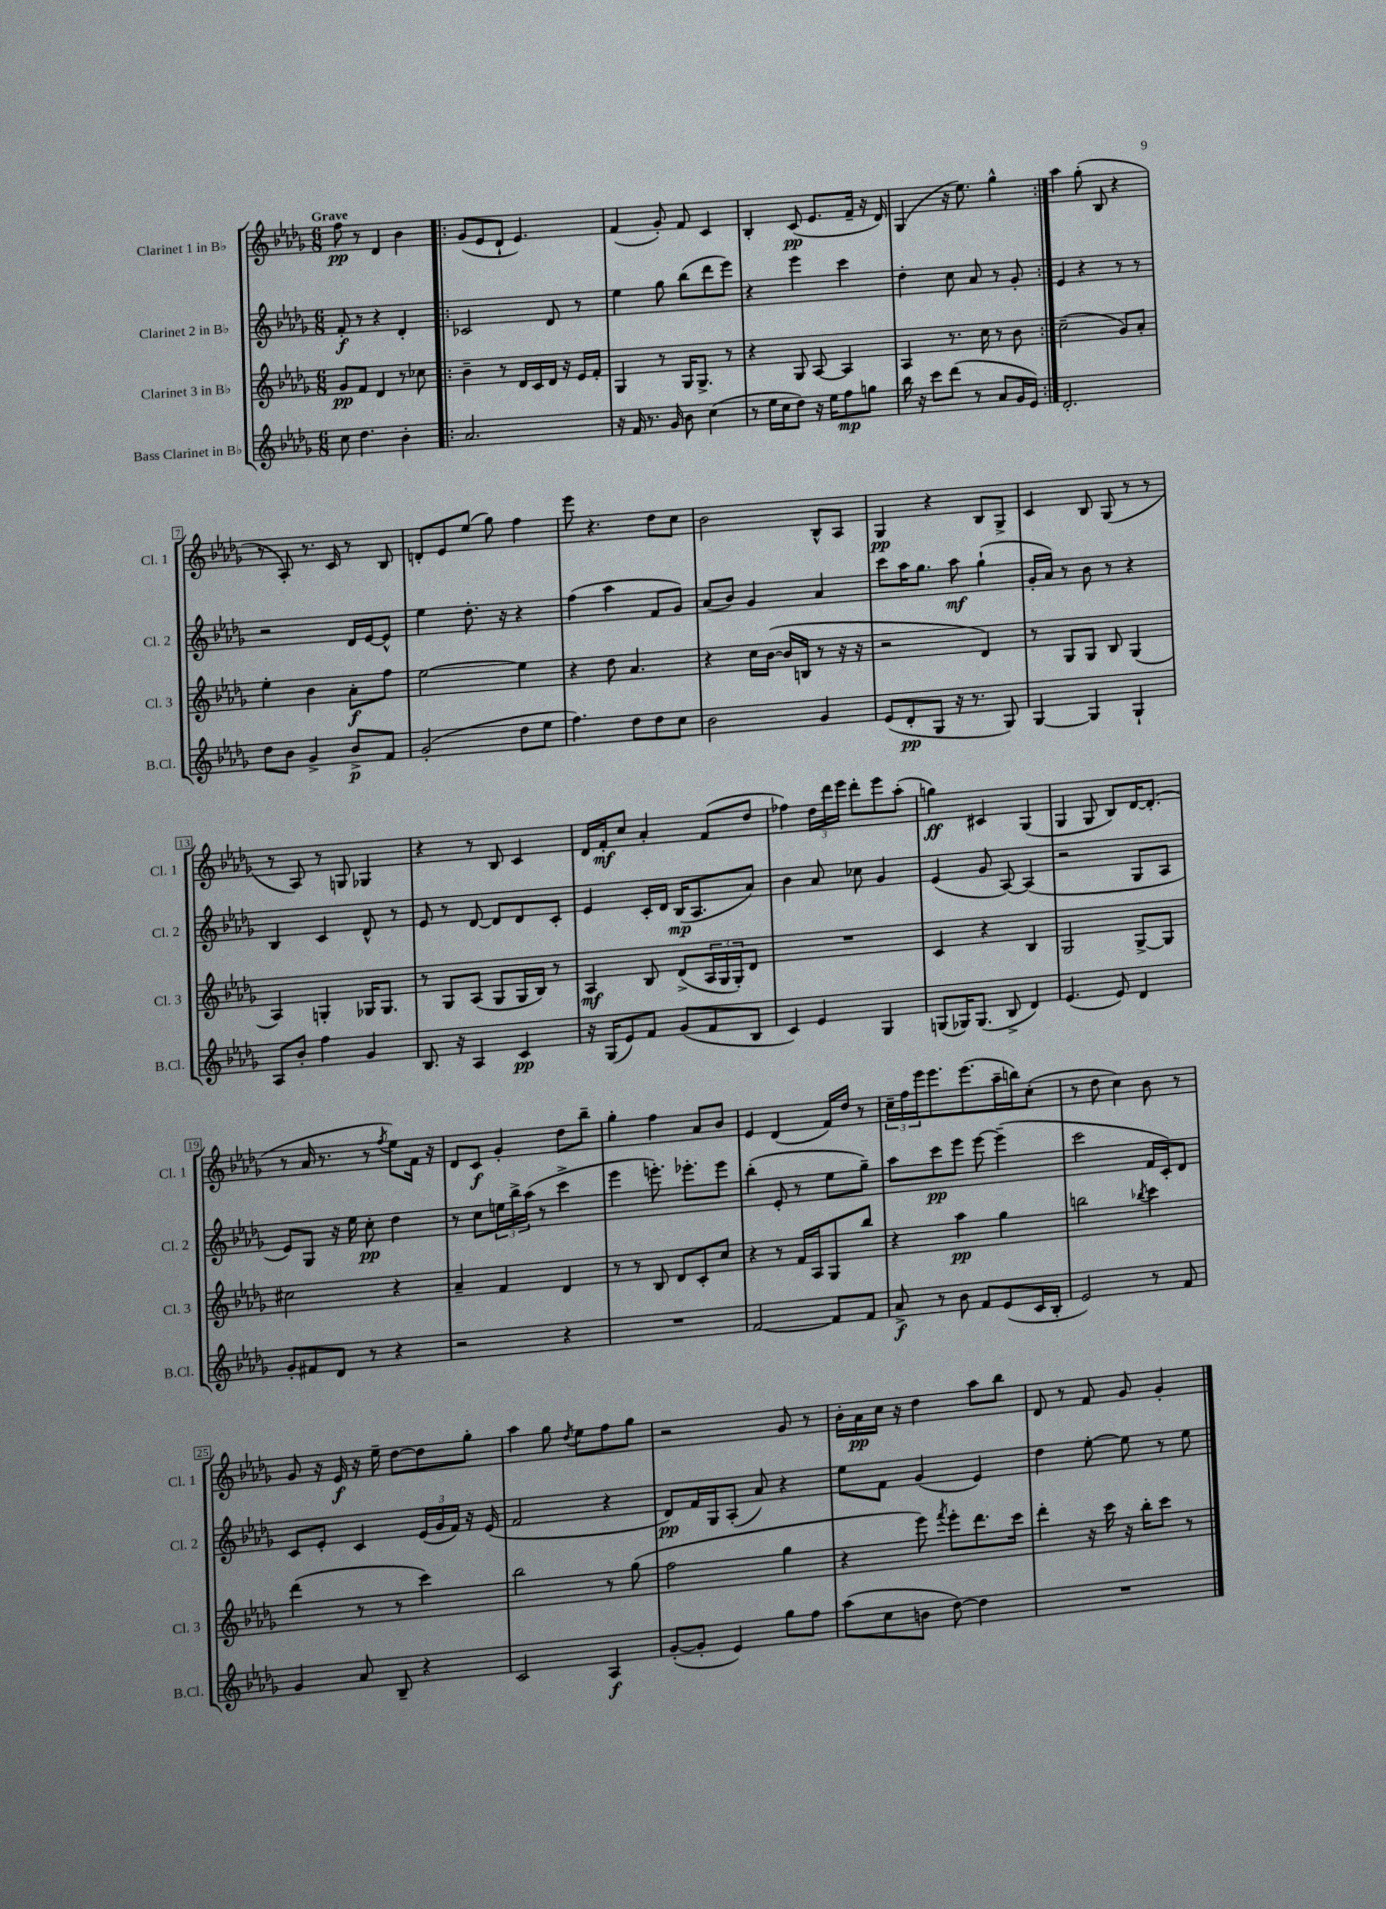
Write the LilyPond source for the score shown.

<<
\new StaffGroup <<
\new Staff = "s0" \with { instrumentName = "Clarinet 1 in Bb" shortInstrumentName = "Cl. 1" } {
    \clef treble \key des \major \numericTimeSignature \time 6/8 \tempo "Grave"
    f''8\pp r8 des'4 bes'4 |
    \repeat volta 2 { ges'8( ees'8 des'8-! ees'4.) |
    f'4( ges'8-.) f'8 c'4 |
    bes4-. c'8\pp( ees'8. f'16-- r16 des'16) |
    ges4( r16 ees''8.) ges''4-^ | }
    aes''4 ges''8-.( bes8 r4 |
    r8 aes8-.) r8. c'16 r8 bes8 |
    d'8-. ees'8 ees''8( ges''8) f''4 |
    ees'''8 r4. des''8 c''8 |
    bes'2 bes8-^ aes8 |
    ges4\pp r4 bes8 ges8-> |
    c'4 bes8 ges8( r8 r8 |
    r8 aes8) r8 g8 ges4 |
    r4 r8 bes8 c'4 |
    des'16 f'16-.\mf c''8 aes'4-. f'8( des''8 |
    fes''4) \tuplet 3/2 { des''16 des'''16 ees'''16 } des'''8-. ees'''8 aes''8-.( |
    g''4\ff) cis'4 ges4( |
    ges4 ges8 bes8) des'16~ des'8.-.( |
    r8 aes'16 r8. r8 \acciaccatura { f''8 } ees''8) f'16 r16 |
    des'8 c'8\f ges'4-. des''8 bes''8-- |
    ges''4-. f''4 aes'8 bes'8 |
    ees'4 des'4( f'16) des''16 r8 |
    \tuplet 3/2 { c''16-- f''16 ees'''16 } ees'''8. ees'''8.( aes''16-- b''16) c''8-.( |
    r8 des''8 c''4) bes'8 r8 |
    ges'8 r16 ees'16\f r16 ees''16-- des''8~ des''8 ges''8-. |
    aes''4 ges''8 \acciaccatura { des''8 } ees''8 f''8 ges''8 |
    r2 ges'8 r8 |
    bes'16-. aes'16\pp c''16 r16 des''4 aes''8 bes''8 |
    des'8 r8 f'8 ges'8 ges'4-. \bar "|." |
}
\new Staff = "s1" \with { instrumentName = "Clarinet 2 in Bb" shortInstrumentName = "Cl. 2" } {
    \clef treble \key des \major \numericTimeSignature \time 6/8
    f'8-.\f r8 r4 des'4-. |
    \repeat volta 2 { ces'2 des'8 r8 |
    ees''4 ges''8 bes''8( des'''8 ees'''8) |
    r4 ees'''4 c'''4 |
    des''4-. c''8 aes'8 r8 ges'8-. | }
    ees'4 r4 r8 r8 |
    r2 des'16 ees'16~ ees'8-^ |
    ees''4 des''8.-. r16 r4 |
    f''4( aes''4 f'8 ges'8) |
    aes'8( bes'8) ges'4 aes'4 |
    c'''8 aes''16 ges''8. aes''8\mf ges''4-!( |
    ges'16-. aes'16) r8 bes'8 r8 r4 |
    bes4 c'4 des'8-^ r8 |
    ees'8 r8 des'8~ des'8 des'8 c'8-. |
    ees'4 c'16-. des'16 bes16\mp( aes8. aes'8) |
    bes'4 aes'8 ces''8 ges'4 |
    ees'4( ges'8 aes8~) aes4( |
    r2 ges8 aes8 |
    ees'8) ges8 r16 ees''16 c''8-.\pp des''4 |
    r8 c''8 \tuplet 3/2 { e''16 bes''16-> aes''16( } r8 c'''4-> |
    ees'''4 e'''8.-.) ees'''8.-. ees'''8 |
    bes''4-.( ees'8-. r8 ees''8 ges''8--) |
    aes''8 c'''8\pp ees'''8 ees'''8~ ees'''4--( |
    c'''2 f'16 c'16-.) des'8 |
    c'8 ees'8-. c'4 \tuplet 3/2 { ees'16( ges'16 f'16) } r16 ees'16( |
    f'2 r4 |
    des'8\pp) f'16 ges16 aes8-.( aes'8) r4 |
    ees''8 f'8 ges'4( ees'4) |
    des''4 ees''8~-. ees''8 r8 ees''8 \bar "|." |
}
\new Staff = "s2" \with { instrumentName = "Clarinet 3 in Bb" shortInstrumentName = "Cl. 3" } {
    \clef treble \key des \major \numericTimeSignature \time 6/8
    ges'8\pp f'8 des'4 r8 ces''8 |
    \repeat volta 2 { bes'4-- r8 des'16 c'16 des'16 r16 ees'16 f'16-. |
    ges4 r8 ges16 ges8.-> r8 |
    r4 ges8 aes8~ aes4 |
    aes4 r8. c''16 r8 bes'8 | }
    c''2--( ges'8) aes'8-. |
    ees''4-. bes'4 aes'8-.\f f''8 |
    ees''2~ ees''4 |
    r4 des''8 aes'4. |
    r4 c''16 bes'16~( bes'16 b16 r8 r16 r16 |
    r2 des'4) |
    r8 ges8 ges8 bes8 ges4( |
    aes4) g4-. ges16 ges8. |
    r8 ges8 aes8( ges8 ges16 bes16) r8 |
    aes4\mf bes8 des'8->( \tuplet 3/2 { aes16 ges16 ges16-.) } des'8 |
    R2. |
    c'4 r4 bes4 |
    ges2 ges8~-> ges8 |
    cis''2 r4 |
    aes'4-- f'4 des'4 |
    r8 r8 bes8 des'8 c'8-. c''8 |
    r4 r8 f'16 aes16 ges8 bes''8 |
    r4 aes''4\pp ges''4 |
    b''2 \acciaccatura { bes''8 } c'''4 |
    des'''4( r8 r8 c'''4) |
    bes''2 r8 ges''8( |
    f''2 ges''4 |
    r4 ees'''8) \acciaccatura { f'''8 } ees'''8-. des'''8. c'''16 |
    des'''4-. r16 c'''16 r16 bes''16-. c'''8 r8 \bar "|." |
}
\new Staff = "s3" \with { instrumentName = "Bass Clarinet in Bb" shortInstrumentName = "B.Cl." } {
    \clef treble \key des \major \numericTimeSignature \time 6/8
    c''8 des''4. bes'4-. |
    \repeat volta 2 { aes'2. |
    r16 f'16 r8. ges'16 bes'8 c''4( |
    r8 ees''16 c''16 des''8) r16 ees''16 f''8\mp g''8 |
    bes''16 r16 c'''8 des'''8( r8 aes'8 ges'16 ees'16) | }
    des'2.-. |
    des''8 bes'8 ges'4-> bes'8->\p f'8 |
    ges'2-.( des''8 ees''8 |
    f''4.) des''8 des''8 c''8 |
    bes'2 ges'4 |
    ees'8( des'8-.\pp ges8 r16 r8. ges8) |
    ges4~ ges4 ges4-! |
    aes8 bes'8-. f''4 ges'4 |
    bes8. r16 aes4 c'4\pp |
    r16 ges16( ees'8) f'8 ges'8( f'8 bes8 |
    c'4) ees'4 ges4 |
    g8( ges16) ges8.( bes8-> des'4) |
    ees'4.( ees'8) des'4 |
    ges'8-. fis'8 des'8 r8 r4 |
    r2 r4 |
    R2. |
    f'2~ f'8 f'8 |
    aes'8->\f r8 bes'8 f'8 ees'8( c'16 bes16-. |
    ees'2) r8 f'8 |
    ges'4 aes'8 bes8-- r4 |
    c'2 aes4\f |
    ges'8~-.( ges'8-. ees'4) ges''8 f''8 |
    aes''8( c''8 b'8 des''8~) des''4 |
    R2. \bar "|." |
}
>>
>>
\layout { \context { \Score \override BarNumber.stencil = #(make-stencil-boxer 0.1 0.3 ly:text-interface::print) } }
